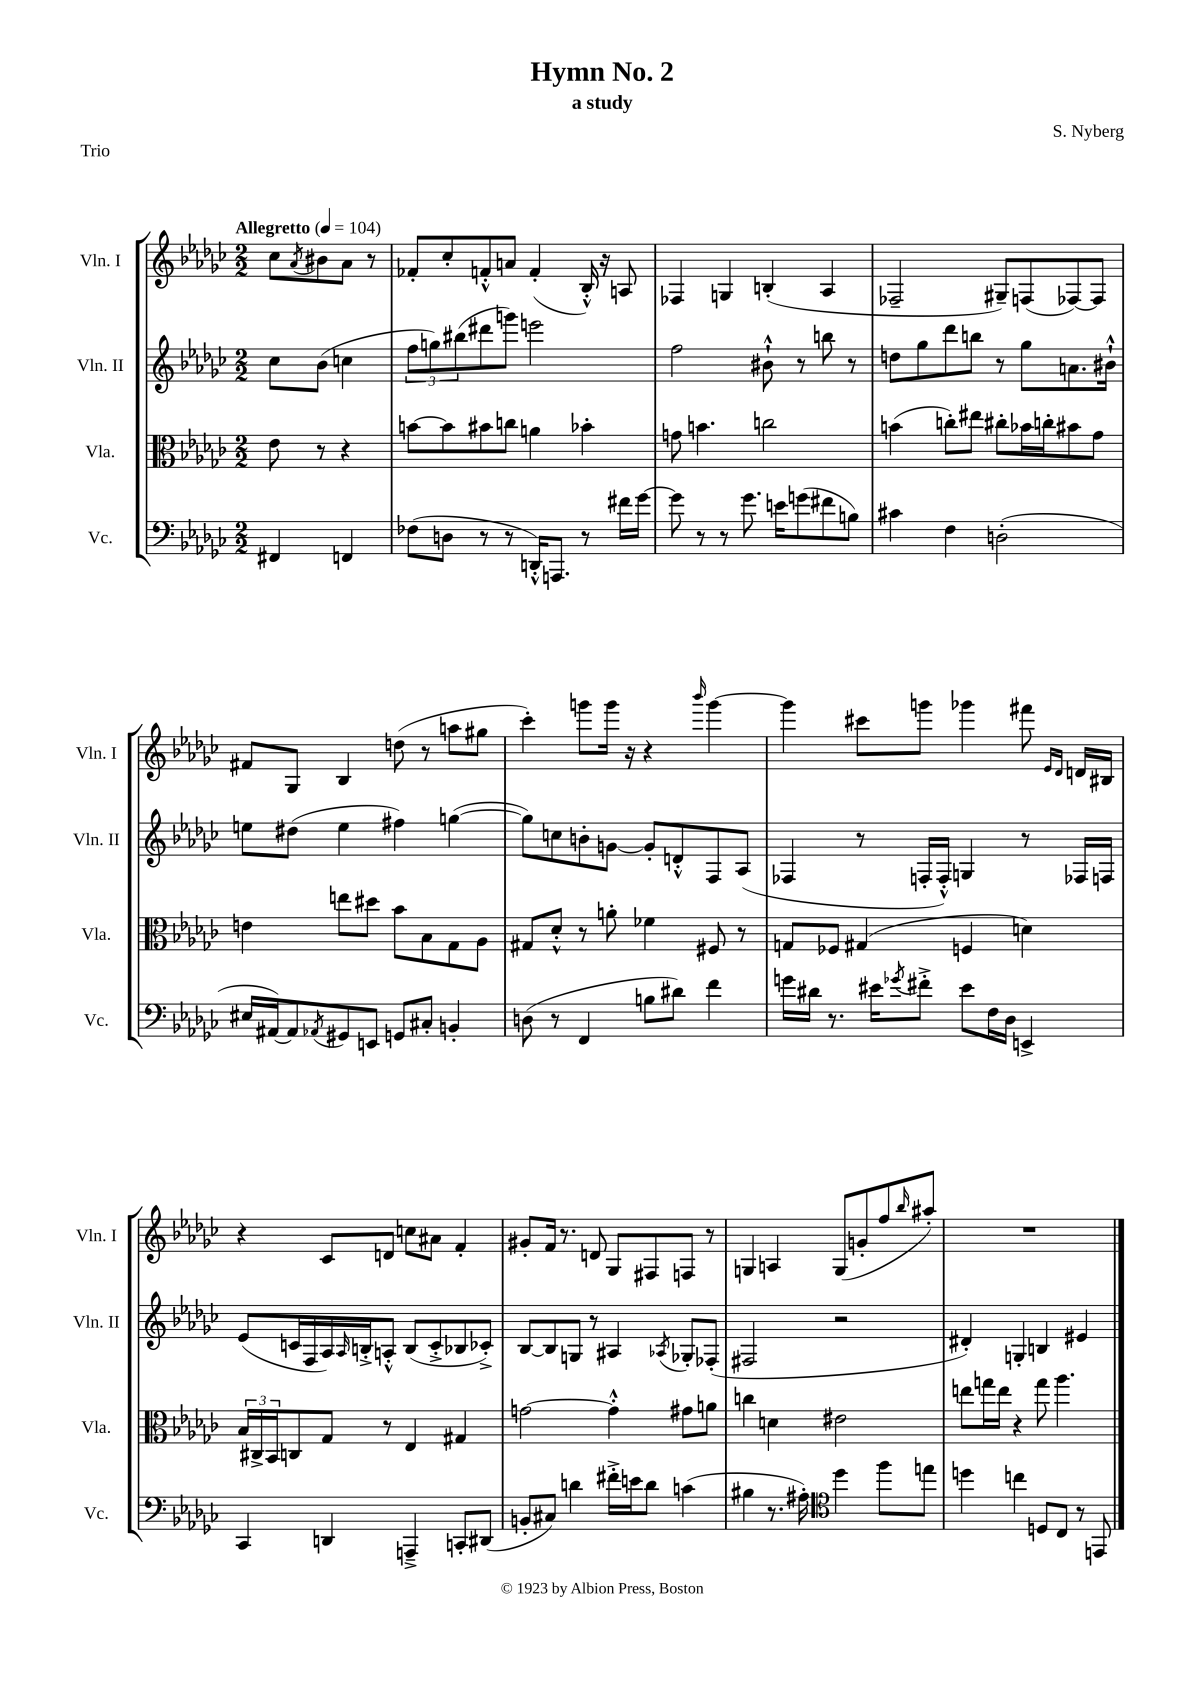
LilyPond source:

\header { title = "Hymn No. 2" composer = "S. Nyberg" subtitle = "a study" piece = "Trio" }
<<
\new StaffGroup <<
\new Staff = "s0" \with { instrumentName = "Vln. I" shortInstrumentName = "Vln. I" } {
    \clef treble \key ges \major \numericTimeSignature \time 2/2 \partial 2 \tempo "Allegretto" 4 = 104
    ces''8 \acciaccatura { aes'8 } bis'8 aes'8 r8 |
    fes'8-. ces''8-. f'8-.-^ a'8 f'4-.( bes16-.-^) r16 a8 |
    fes4 g4 b4-.( aes4 |
    fes2-- gis8--) f8( fes8~) fes8 |
    fis'8 ges8 bes4 d''8( r8 a''8 gis''8 |
    ces'''4-.) g'''8 g'''16 r16 r4 \grace { bes'''16 } g'''4~ |
    g'''4 cis'''8 g'''8 ges'''4 fis'''8 \grace { ees'16 des'16 } d'16 bis16 |
    r4 ces'8 d'8 c''8 ais'8 f'4-. |
    gis'8-. f'16 r8. d'8 ges8 fis8 f8 r8 |
    g4 a4 g8( g'8-. f''8 \grace { bes''16 } ais''8-.) |
    R1 \bar "|." |
}
\new Staff = "s1" \with { instrumentName = "Vln. II" shortInstrumentName = "Vln. II" } {
    \clef treble \key ges \major \numericTimeSignature \time 2/2 \partial 2
    ces''8 bes'8( c''4 |
    \tuplet 3/2 { f''8 g''8) bis''8( } dis'''8 g'''8) e'''2 |
    f''2 bis'8-!-^ r8 b''8 r8 |
    d''8 ges''8 des'''8 b''8 r8 ges''8 a'8. bis'16-!-^ |
    e''8 dis''8( e''4 fis''4) g''4~( |
    g''8) c''8 b'8-. g'8~ g'8-. d'8-.-^ f8 aes8( |
    fes4 r8 f16-. f16-.-^) g4 r8 fes16 f16 |
    ees'8( c'16 f16 aes16) \grace { aes16 } b16-.-> a8-.-^ b8( c'8-.-> bes8 ces'8-.->) |
    bes8~ bes8 g8 r8 ais4 \acciaccatura { aes8 } ges8-. fes8-.( |
    fis2 r2 |
    dis'4-.) g4-. b4 eis'4 \bar "|." |
}
\new Staff = "s2" \with { instrumentName = "Vla." shortInstrumentName = "Vla." } {
    \clef alto \key ges \major \numericTimeSignature \time 2/2 \partial 2
    ees'8 r8 r4 |
    b'8~ b'8 bis'8 c''8 a'4 bes'4-. |
    g'8 b'4. c''2 |
    b'4( c''8-.) eis''8 cis''8-. bes'16 c''16-. bis'8 ges'8 |
    e'4 e''8 dis''8 bes'8 bes8 ges8 aes8 |
    gis8 des'8-.-^ r8 a'8-. fes'4 fis8 r8 |
    g8 fes8 gis4( f4 d'4) |
    \tuplet 3/2 { bes16 cis16-> bes,16 } c8 ges8 r8 ees4 gis4 |
    g'2~ g'4-.-^ gis'8 a'8 |
    c''4 d'4 eis'2 |
    e''8 g''16 e''16 r4 g''8 aes''4. \bar "|." |
}
\new Staff = "s3" \with { instrumentName = "Vc." shortInstrumentName = "Vc." } {
    \clef bass \key ges \major \numericTimeSignature \time 2/2 \partial 2
    fis,4 f,4 |
    fes8( d8 r8 r8 d,16-.-^) a,,8. r8 fis'16 ges'16~ |
    ges'8 r8 r8 ges'8. e'16 g'8( fis'8 b8) |
    cis'4 f4 d2-.( |
    eis16 ais,16~) ais,8 \acciaccatura { aes,8 } gis,8 e,8 g,8 cis8-. b,4-. |
    d8( r8 f,4 b8 dis'8) f'4 |
    g'16 dis'16 r8. eis'16 \acciaccatura { ges'8 } fis'8-.-> eis'8 f16 des16 e,4-> |
    ces,4 d,4 a,,4---> c,8-. dis,8( |
    b,8-. cis8) d'4 fis'16-.-> e'16 d'8 c'4( |
    bis4 r8. ais16-.) \clef tenor des''4 f''8 e''8 |
    d''4 c''4 d8 ces8 r8 e,8 \bar "|." |
}
>>
>>
\layout { \context { \Score \remove "Bar_number_engraver" } }
